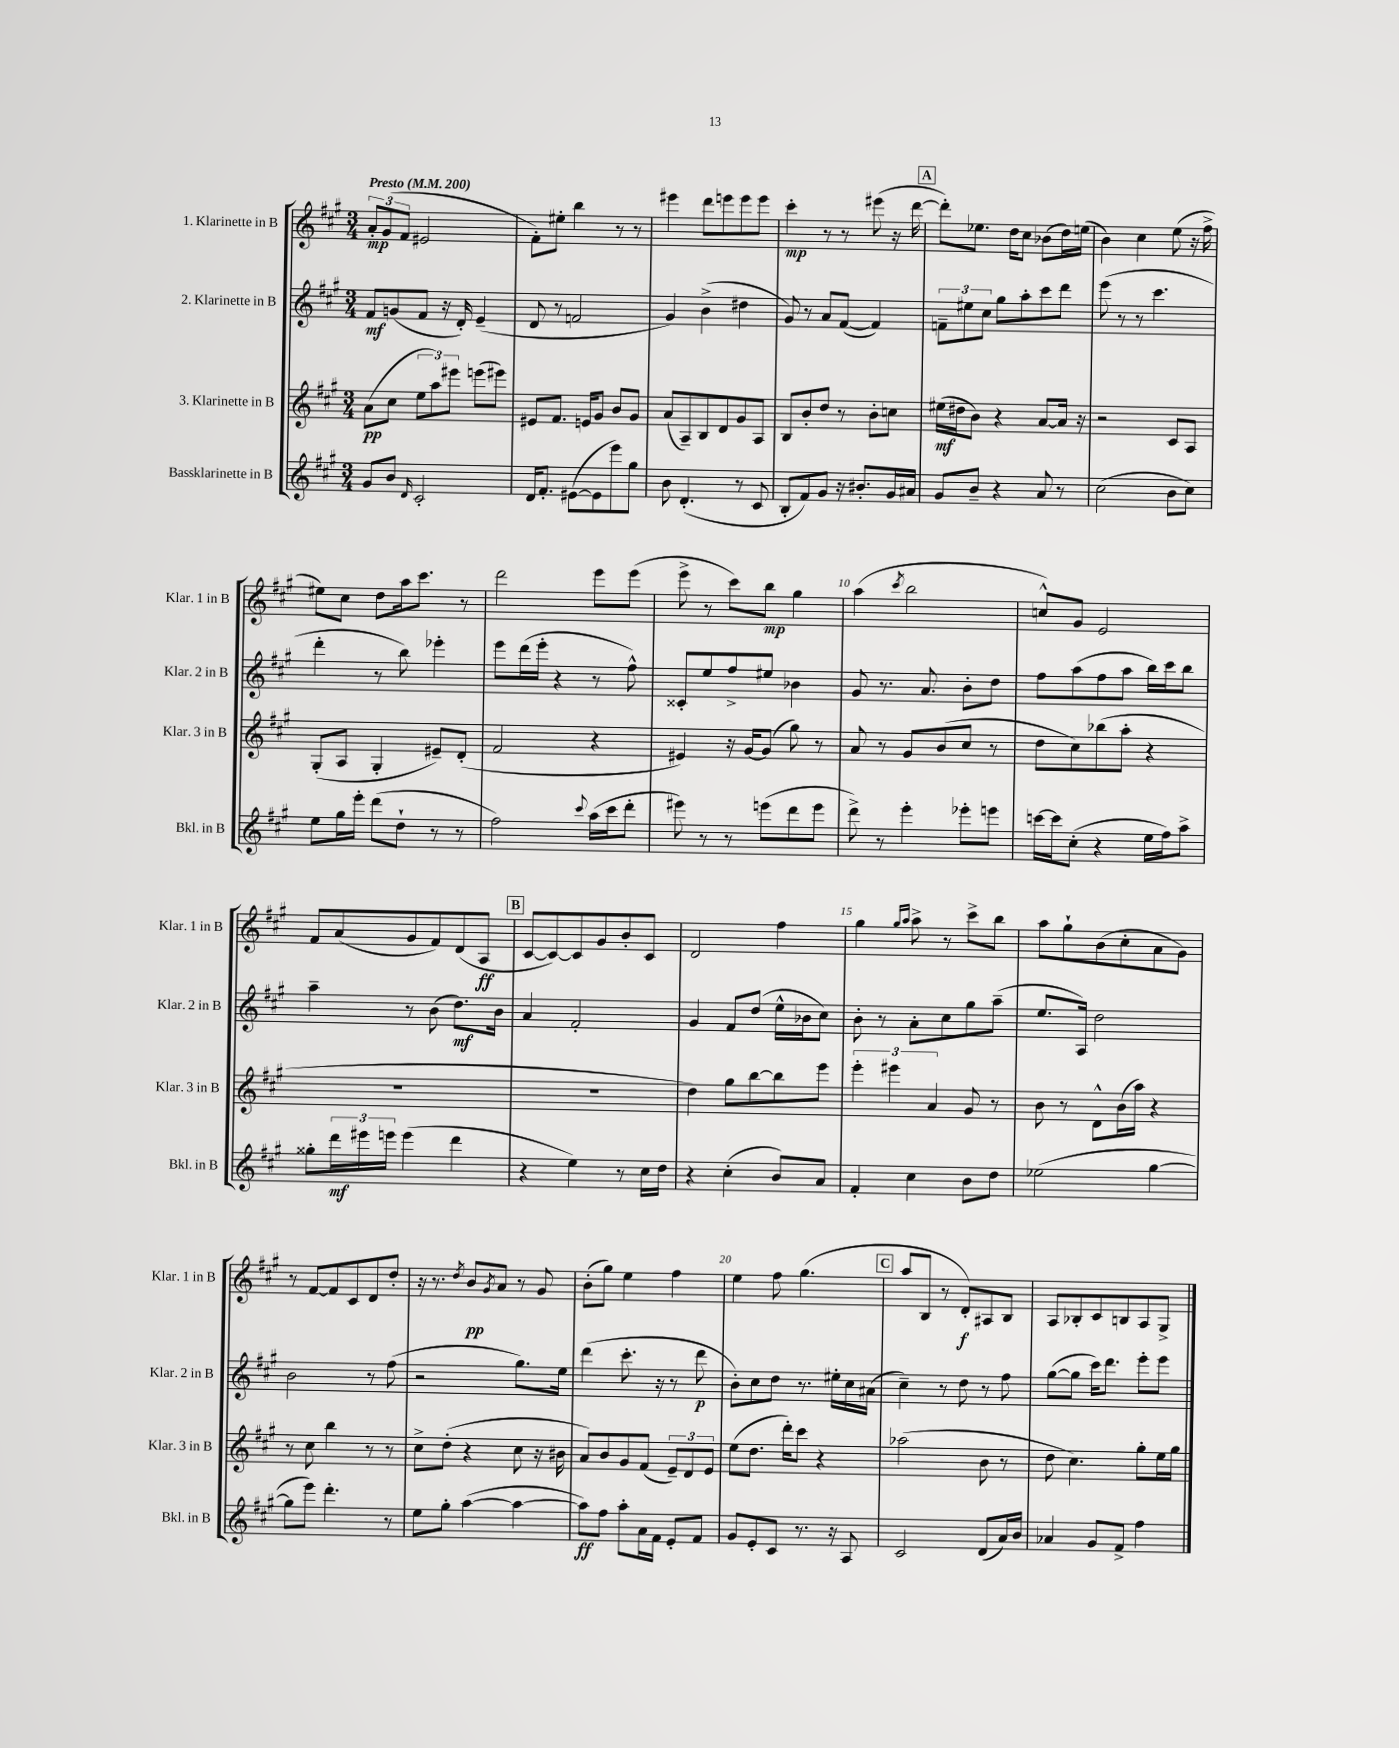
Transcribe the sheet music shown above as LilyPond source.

<<
\new StaffGroup <<
\new Staff = "s0" \with { instrumentName = "1. Klarinette in B" shortInstrumentName = "Klar. 1 in B" } {
    \clef treble \key a \major \numericTimeSignature \time 3/4 \tempo "Presto" 4 = 200
    \tuplet 3/2 { a'8-.\mp gis'8( fis'8 } eis'2 |
    fis'8-.) eis''8-. b''4 r8 r8 |
    eis'''4 d'''8 e'''8 e'''8 e'''8 |
    cis'''4-.\mp r8 r8 eis'''8( r16 d'''16~ |
    \mark \markup { \box "A" } d'''8-.) ees''8. d''16 cis''8 bes'8( d''16) e''16( |
    b'4) cis''4 e''8( r16 fis''16-> |
    eis''8) cis''8 d''8 a''16 cis'''8. r8 |
    d'''2 e'''8 e'''8( |
    e'''8-> r8 cis'''8) b''8\mp gis''4 |
    a''4( \acciaccatura { cis'''8 } b''2 |
    c''8-^) gis'8 e'2 |
    fis'8 a'8( gis'8 fis'8) d'8( a8\ff |
    \mark \markup { \box "B" } cis'8~ cis'8~) cis'8 gis'8 b'8-. cis'8 |
    d'2 fis''4 |
    gis''4 \grace { gis''16 a''16 } a''8-> r8 cis'''8-> b''8 |
    a''8 gis''8-! b'8( cis''8-. a'8 gis'8) |
    r8 fis'8~ fis'8 cis'8 d'8 d''8-. |
    r16 r8. \acciaccatura { d''8 } b'8\pp \acciaccatura { gis'8 } a'8 r8 gis'8 |
    b'8-.( gis''8) e''4 fis''4 |
    e''4 fis''8 gis''4.( |
    \mark \markup { \box "C" } a''8 b8 r8 d'8-.\f) ais8 b8 |
    a8 bes8-. cis'8 b8 a8 gis8-> \bar "|." |
}
\new Staff = "s1" \with { instrumentName = "2. Klarinette in B" shortInstrumentName = "Klar. 2 in B" } {
    \clef treble \key a \major \numericTimeSignature \time 3/4
    fis'8\mf g'8( fis'8 r16 d'16-.) e'4--( |
    d'8 r8 f'2 |
    gis'4) b'4->( dis''4 |
    gis'8) r8 a'8 fis'8~( fis'4) |
    \mark \markup { \box "A" } \tuplet 3/2 { f'8-- eis''8 cis''8 } gis''8 a''8-. cis'''8 d'''8 |
    e'''8( r8 r8 cis'''4. |
    d'''4-. r8 b''8) ees'''4-. |
    e'''8 d'''16( e'''16-. r4 r8 fis''8-^) |
    cisis'8-. e''8 fis''8-> eis''8 bes'4 |
    gis'8 r8. a'8. b'8-. d''8 |
    fis''8 a''8( fis''8 a''8 b''16) cis'''16 b''8 |
    a''4-- r8 b'8( d''8.\mf) b'16 |
    \mark \markup { \box "B" } a'4 fis'2-. |
    gis'4 fis'8 d''8( e''16-^ bes'16 cis''8) |
    b'8-. r8 a'8-. cis''8 gis''8 a''8--( |
    e''8. a16) d''2 |
    b'2 r8 fis''8( |
    r2 gis''8.) e''16 |
    d'''4( cis'''8.-. r16 r8 d'''8\p |
    b'8-.) cis''8 d''8 r8. eis''16-. cis''16 ais'16( |
    \mark \markup { \box "C" } cis''4--) r8 d''8 r8 fis''8 |
    gis''8~( gis''8 cis'''16) d'''8. e'''8-. e'''8 \bar "|." |
}
\new Staff = "s2" \with { instrumentName = "3. Klarinette in B" shortInstrumentName = "Klar. 3 in B" } {
    \clef treble \key a \major \numericTimeSignature \time 3/4
    a'8\pp( cis''8 \tuplet 3/2 { e''8 a''8) eis'''8 } e'''8( eis'''8) |
    eis'8 fis'8. e'16 gis'8 b'8 gis'8 |
    a'8( a8--) b8 d'8 gis'8 a8 |
    b8 b'8-. d''8 r8 b'8-. c''8 |
    \mark \markup { \box "A" } eis''16\mf( dis''16 b'8) r4 a'8~ a'16 r16 |
    r2 cis'8 a8 |
    gis8-.( a8 gis4-. eis'8--) d'8-.( |
    fis'2 r4 |
    eis'4) r16 gis'16~ gis'8( gis''8) r8 |
    a'8 r8 gis'8 b'8( cis''8 r8 |
    d''8 cis''8) bes''8( a''8-. r4 |
    R2. |
    \mark \markup { \box "B" } R2. |
    d''4) gis''8 b''8~ b''8 e'''8 |
    \tuplet 3/2 { e'''4-. eis'''4 a'4 } gis'8 r8 |
    b'8 r8 d'8-^ b'16( a''16) r4 |
    r8 cis''8 b''4 r8 r8 |
    cis''8-> d''8-.( r4 cis''8 r16 bis'16 |
    a'8) b'8 gis'8 fis'8( \tuplet 3/2 { e'8--) d'8 e'8 } |
    e''8( d''8. d'''16-.) cis'''8 r4 |
    \mark \markup { \box "C" } aes''2( b'8 r8 |
    d''8 cis''4.) gis''8-. e''16 gis''16 \bar "|." |
}
\new Staff = "s3" \with { instrumentName = "Bassklarinette in B" shortInstrumentName = "Bkl. in B" } {
    \clef treble \key a \major \numericTimeSignature \time 3/4
    gis'8 b'8 \grace { d'16 } cis'2-. |
    d'16 fis'8.-. eis'8~( eis'8 e'''8) gis''8 |
    b'8 d'4.-.( r8 cis'8 |
    b8-. fis'8) gis'8 r16 bis'8.-. gis'16 ais'16 |
    \mark \markup { \box "A" } gis'8 b'8-- r4 a'8 r8 |
    cis''2( b'8 cis''8) |
    e''8 gis''16 e'''16-. d'''8( d''8-! r8 r8 |
    fis''2) \appoggiatura { cis'''8 } a''16( cis'''16 d'''8-. |
    eis'''8) r8 r8 e'''8( d'''8 e'''8 |
    d'''8->) r8 e'''4-. ees'''8-. e'''8 |
    c'''16~ c'''16 cis''8-.( r4 e''16 fis''16) a''8-> |
    gisis''8-. \tuplet 3/2 { d'''16\mf eis'''16 e'''16 } e'''4( d'''4 |
    \mark \markup { \box "B" } r4 e''4) r8 cis''16 d''16 |
    r4 cis''4-.( b'8) a'8 |
    fis'4-. cis''4 b'8 d''8 |
    ees''2( gis''4~ |
    gis''8 e'''8) d'''4.-. r8 |
    e''8 gis''8-. a''4~( a''4~ |
    a''8\ff) fis''8 a''8-. a'16 fis'16 e'8-. fis'8 |
    gis'8 e'8-. cis'8 r8. r16 a8 |
    \mark \markup { \box "C" } cis'2 d'8( a'16) b'16 |
    aes'4 gis'8 fis'8-> fis''4 \bar "|." |
}
>>
>>
\layout { \context { \Score \override BarNumber.break-visibility = ##(#f #t #t) barNumberVisibility = #(every-nth-bar-number-visible 5) } }
